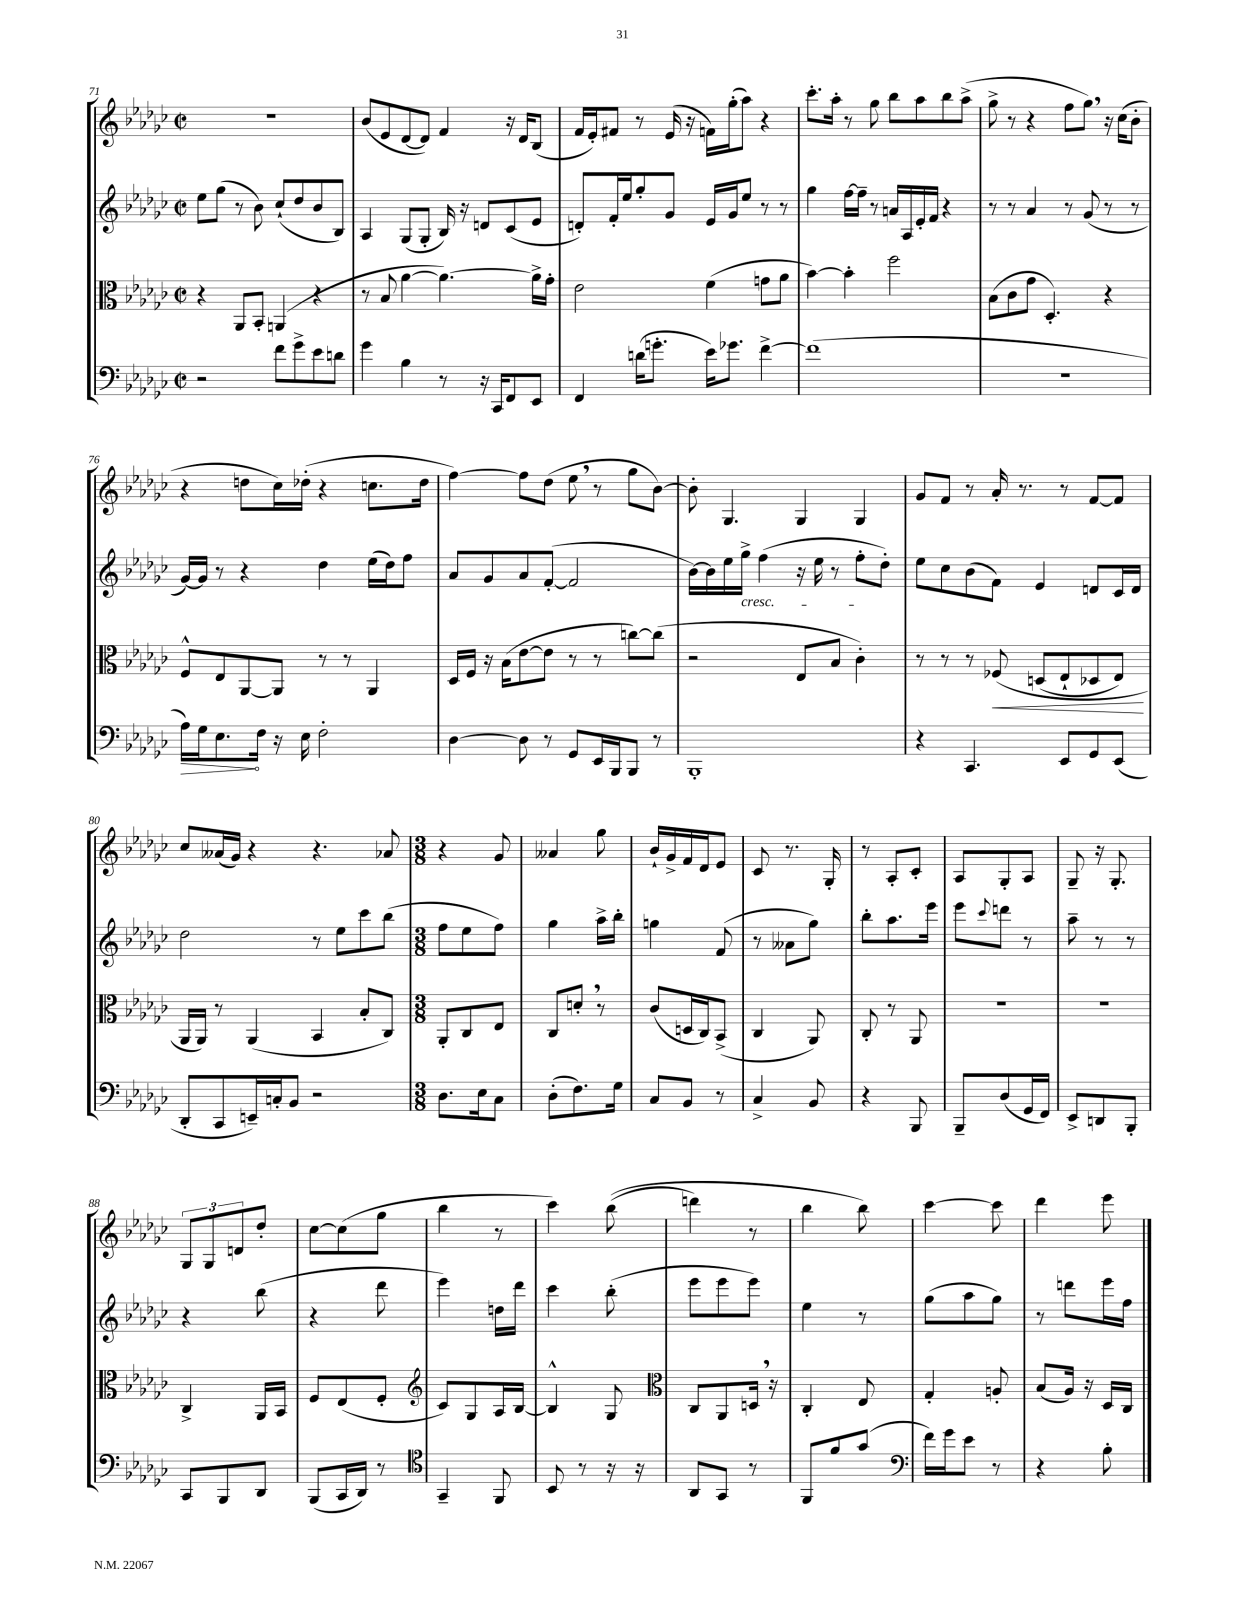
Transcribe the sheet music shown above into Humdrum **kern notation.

**kern	**kern	**kern	**kern
*staff4	*staff3	*staff2	*staff1
*clefF4	*clefC3	*clefG2	*clefG2
*k[b-e-a-d-g-c-]	*k[b-e-a-d-g-c-]	*k[b-e-a-d-g-c-]	*k[b-e-a-d-g-c-]
*M2/2	*M2/2	*M2/2	*M2/2
*met(c|)	*met(c|)	*met(c|)	*met(c|)
2r	4r	8ee-	1r
.	.	(8gg-	.
.	8AA-	8r	.
.	8BB-'	8b-)	.
8f	(4AA	(8cc-`	.
8g-^	.	8dd-	.
8e-	4r	8b-	.
8d	.	8B-)	.
=	=	=	=
4g-	8r	4A-	(8b-
.	8B-	.	8e-
4B-	[4a-	(8G-	[8d-
.	.	8G-'	8d-])
8r	4.a-_)	16B-)	4f
.	.	16r	.
16r	.	8d	.
16CC-	.	.	.
8FF	.	(8c-	16r
.	.	.	16d-
8EE-	16a-^]	8e-	(8B-
.	16g-'	.	.
=	=	=	=
4FF	2e-	8d')	16f
.	.	.	16e-')
.	.	16f'	8f#
.	.	16ee-	.
(16d	.	8gg-'	8r
8.g'	.	.	.
.	.	8g-	(16e-
.	.	.	16r
16e-)	(4f	16e-	16f)
8.g-	.	16g-	(16gg-'
.	.	8ee-	8aa-)
[4f^	8g	8r	4r
.	8a-	8r	.
=	=	=	=
(1f]	[4b-)	4gg-	8.ccc-'
.	.	.	16aa-'
.	4b-']	[16ff	8r
.	.	16ff~]	.
.	.	8r	8gg-
.	2ff	16a	8bb-
.	.	16A-	.
.	.	16e-'	8aa-
.	.	16f	.
.	.	4r	8bb-
.	.	.	(8aa-^
=	=	=	=
1r	(8B-	8r	8gg-^
.	8c-	8r	8r
.	8g-	4a-	4r
.	4.D-')	.	.
.	.	8r	8ff
.	.	(8g-	8gg-)
.	4r	8r	16r
.	.	.	(16cc-
.	.	8r	8b-'
=	=	=	=
16A-)	8F^^	[16g-)	4r
16G-	.	16g-]	.
8.E-	8E-	8r	.
.	[8AA-	4r	8dd
16F	.	.	.
16r	8AA-]	.	16cc-)
16E-	.	.	(16dd-'
2F'	8r	4dd-	4r
.	8r	.	.
.	4AA-	(16ee-	8.cc
.	.	16dd-)	.
.	.	8ff	.
.	.	.	16dd-
=	=	=	=
[4D-	16D-	8a-	[4ff)
.	16F	.	.
.	16r	8g-	.
.	(16B-	.	.
8D-]	[8e-	8a-	8ff]
8r	8e-]	([8f'	(8dd-
8GG-	8r	2f]	8ee-
16EE-	8r	.	8r
16BBB-	.	.	.
8BBB-	[8cc)	.	8gg-
8r	(8cc]	.	[8b-)
=	=	=	=
1BBB-'	2r	[16b-)	8b-']
.	.	16b-]	.
.	.	16ee-	4.G-
.	.	16gg-^	.
.	.	(4ff	.
.	8E-	16r	4G-
.	.	16ee-	.
.	8B-	8r	.
.	4c-')	8ff'	4G-
.	.	8dd-')	.
=	=	=	=
4r	8r	8ee-	8g-
.	8r	8cc-	8f
4.CC-	8r	(8b-	8r
.	&(8F-	8f)	16a-'
.	.	.	8.r
.	(8D	4e-	.
8EE-	8E-`	.	8r
8GG-	8D-	8d	[8f
(8EE-	8E-)	16c-	8f]
.	.	16d	.
=	=	=	=
8DD-'	16AA-	2dd-	8cc-
.	16AA-&)	.	.
8CC-	8r	.	(16a--
.	.	.	16g-)
16EE~)	(4AA-	.	4r
16C'	.	.	.
8BB-	.	.	.
2r	4BB-	8r	4.r
.	.	8ee-	.
.	8B-'	8ccc-	.
.	8C-)	(8bb-	8a-
=	=	=	=
*M3/8	*M3/8	*M3/8	*M3/8
8.D-	8AA-'	8ff	4r
.	8C-	8ee-	.
16E-	.	.	.
8C-	8E-	8ff)	8g-
=	=	=	=
(8D-'	8C-	4gg-	4a--
8.F)	8d'	.	.
.	8r	16aa-^	8gg-
16G-	.	16bb-'	.
=	=	=	=
8C-	(8c-	4gg	16b-`
.	.	.	16g-^
8BB-	16D	.	16f
.	16C-)	.	16d-
8r	(8BB-^	(8f	8e-
=	=	=	=
4C-^	4C-	8r	8c-
.	.	8a--	8.r
8BB-	8AA-)	8gg-)	.
.	.	.	16G-'
=	=	=	=
4r	8C-'	8bb-'	8r
.	8r	8.aa-	8A-'
8BBB-	8AA-	.	8c-'
.	.	16eee-	.
=	=	=	=
8BBB-~	4.r	8eee-	8A-
.	.	8qqccc-	.
(8D-	.	8ddd	8G-'
16GG-	.	8r	8A-
16FF)	.	.	.
=	=	=	=
8EE-^	4.r	8aa-~	8G-~
8DD	.	8r	16r
.	.	.	8.G-'
8BBB-'	.	8r	.
=	=	=	=
8CC-	4C-^	4r	12G-
.	.	.	12G-
8BBB-	.	.	.
.	.	.	12d
8DD-	16AA-	(8bb-	8dd-'
.	16BB-	.	.
=	=	=	=
(8BBB-	8F	4r	[8cc-
16CC-	(8E-	.	(8cc-]
16DD-)	.	.	.
8r	8F'	8ddd-	8gg-
=	=	=	=
*clefC4	*clefG2	*	*
4GG-~	8c-)	4eee-)	4bb-
.	8G-	.	.
8FF	16A-	16dd	8r
.	[16B-	16ddd-	.
=	=	=	=
8BB-	4B-^^]	4ccc-	4ccc-)
8r	.	.	.
16r	8G-	(8bb-'	&((8bb-
16r	.	.	.
=	=	=	=
*	*clefC3	*	*
8AA-	8C-	8eee-	4ddd)
8GG-	8AA-	8eee-	.
8r	16D	8eee-)	8r
.	16r	.	.
=	=	=	=
8FF	4C-'	4ee-	4bb-
8f	.	.	.
(8g-	8E-	8r	8bb-&)
=	=	=	=
*clefF4	*	*	*
16f)	4G-'	(8gg-	[4ccc-
16g-	.	.	.
8e-	.	8aa-	.
8r	8A'	8gg-)	8ccc-]
=	=	=	=
4r	(8B-	8r	4ddd-
.	16A-)	8ddd	.
.	16r	.	.
8B-'	16D-	16eee-	8eee-
.	16C-	16ff	.
==	==	==	==
*-	*-	*-	*-
